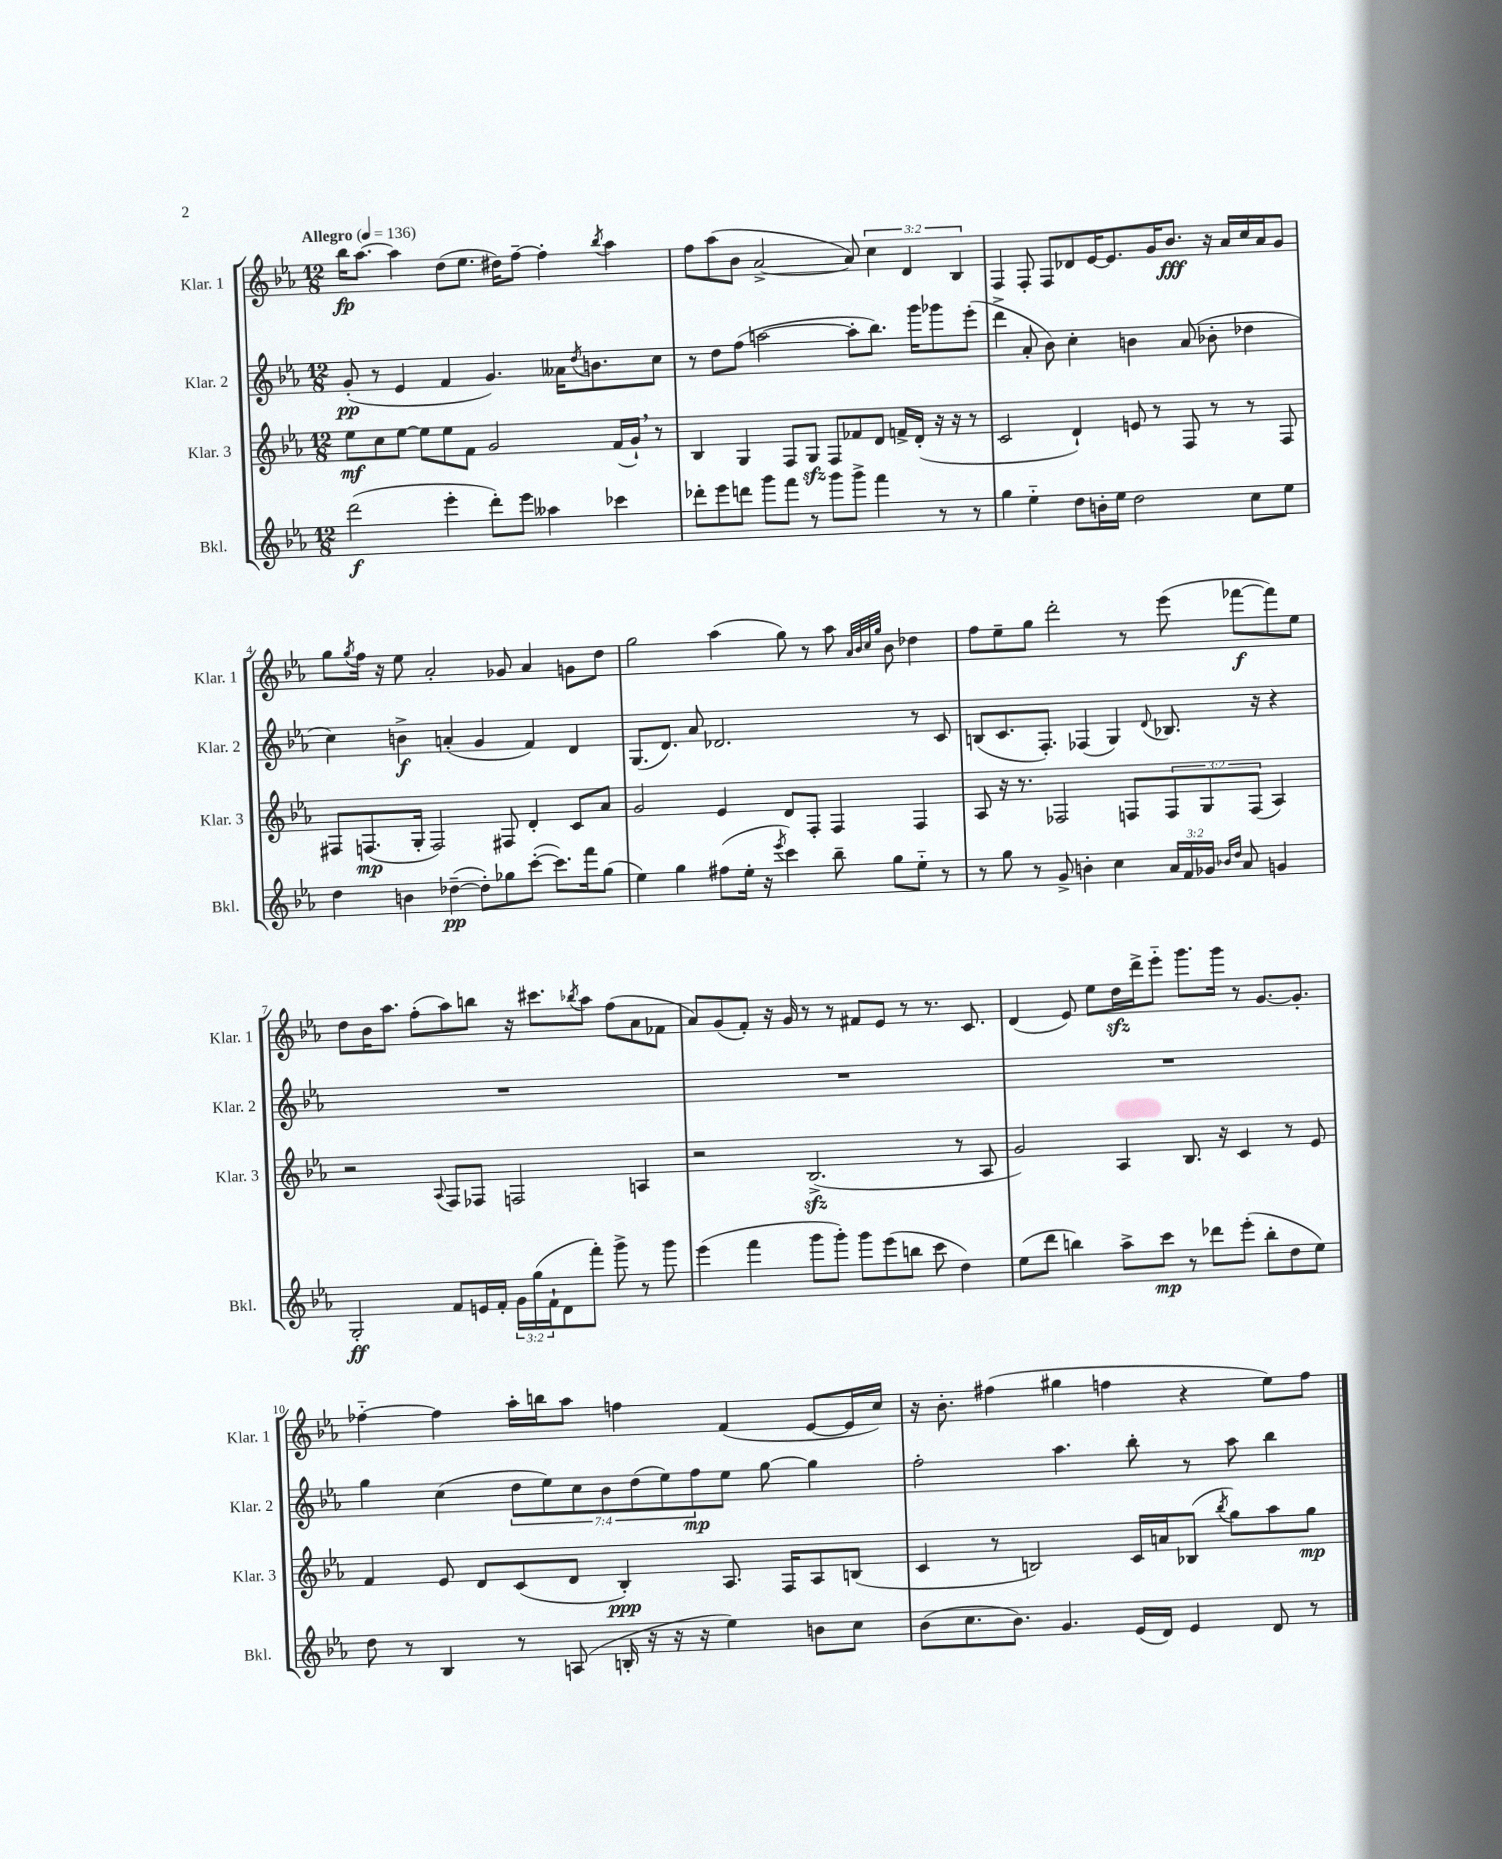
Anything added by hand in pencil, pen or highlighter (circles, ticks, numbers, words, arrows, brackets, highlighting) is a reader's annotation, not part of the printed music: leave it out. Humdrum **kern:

**kern	**kern	**kern	**kern
*staff4	*staff3	*staff2	*staff1
*clefG2	*clefG2	*clefG2	*clefG2
*k[b-e-a-]	*k[b-e-a-]	*k[b-e-a-]	*k[b-e-a-]
*M12/8	*M12/8	*M12/8	*M12/8
*MM136	*MM136	*MM136	*MM136
(2ddd	8ee-	(8g'	16bb-
.	.	.	[8.aa-
.	8cc	8r	.
.	[8ee-	4e-	4aa-]
.	8ee-]	.	.
4eee-'	8ee-	4f	(8dd
.	8f	.	8.ee-
8ddd')	2g	4.g)	.
.	.	.	16dd#)
8eee-	.	.	[8ff~
4aa--	.	.	4ff']
.	.	16a--	.
.	.	8qdd	.
.	.	8.b	.
.	.	.	8qbb-
4ccc-	(16f	.	4aa-
.	16g`)	.	.
.	8r	8cc	.
=	=	=	=
8ddd-'	4B-	8r	8ff
8eee-	.	8dd	(8aa-
8ddd	4G	(8ff	8b-
8ggg	.	[2aa	[2a-^
8fff	8F	.	.
8r	8G	.	.
8ggg	8F	.	.
8ggg^	8f-	8aa']	8a-])
4fff	8d	8.bb-)	6cc
.	16f^	.	.
.	.	.	6d
.	(16d'	16ggg	.
8r	16r	8ggg-	.
.	16r	.	.
.	.	.	6B-
8r	8r	(8eee-'	.
=	=	=	=
4gg	2c	4ddd^	4F
4ee-'~	.	8a-'	8F'
.	.	8b-)	8F
8dd	4d`)	4cc'	8d-
16b'	.	.	[16e-
16ee-	.	.	8.e-]
2dd	8e	4b	.
.	8r	.	16g
.	.	.	8.b-
.	8F	(8a-	.
.	8r	8b-'	16r
.	.	.	16a-
8cc	8r	4dd-	16cc
.	.	.	16a-
8ee-	8F	.	8g
=	=	=	=
4dd	8F#	4cc)	8gg
.	.	.	8qgg
.	(8.F	.	16ff
.	.	.	16r
4b	.	4b^	8ee-
.	16G'	.	.
.	2F)	.	2a-'
([4dd-~	.	(4a'	.
8dd-'])	.	4g	.
8gg-	8F#	.	8g-
([8ccc'	4d'	4f)	4a-
8.ccc])	.	.	.
.	8c	4d	8g
16fff	.	.	.
(8gg-	8a-	.	8dd
=	=	=	=
4ee-)	2g	(8.G	2gg
.	.	8.d)	.
4gg	.	.	.
.	.	8a-	.
(8ff#	4e-	2.d-	(4aa-
16ee-'	.	.	.
16r	.	.	.
8qeee-	.	.	.
4ccc)	8d	.	8gg)
.	8F'	.	8r
8bb-~	4F	.	8aa-
.	.	.	32qqa-
.	.	.	32qqb-
.	.	.	32qqcc
.	.	.	32qqgg
8gg	.	.	8b-
8ee-'~	4F	8r	4dd-
8r	.	8c	.
=	=	=	=
8r	8A-	(8B	8ff
8gg	16r	8.c	8ee-~
.	8.r	.	.
8r	.	.	8gg
.	.	8.F')	.
8g^	2F-	.	2ddd'
4b'	.	(4F-	.
4cc	.	4G)	.
.	8F	.	8r
.	.	8qqd	.
24a-	12F	8.B-	(8eee-
24f	.	.	.
24g-	12G	.	.
16qqb-	.	.	.
16qqdd	.	.	.
8a-	.	.	[8fff-
.	(12F	.	.
.	.	16r	.
4g	4A-)	4r	8fff-])
.	.	.	8ee-
=	=	=	=
2G'	2r	1.r	8dd
.	.	.	16b-
.	.	.	8.aa-
.	.	.	(8ff'
.	8qqA-	.	.
8f	8F	.	8aa-)
16e	8F-	.	8bb
16f'	.	.	.
24g	2F	.	16r
(24gg	.	.	.
.	.	.	8.ccc#
24f`	.	.	.
8d	.	.	.
.	.	.	8qbb-
8fff')	.	.	8aa-
8ggg^	.	.	(8ff
8r	4A	.	8a-
8ggg	.	.	8f-
=	=	=	=
(4eee-	2r	1.r	8a-)
.	.	.	(8g
4fff	.	.	8f')
.	.	.	16r
.	.	.	16g
8ggg	(2.B-^	.	8r
8ggg')	.	.	8r
8ggg	.	.	8f#
(8eee-	.	.	8e-
8bb	.	.	8r
8ccc	.	.	8.r
4dd)	8r	.	.
.	.	.	8.c
.	8A-	.	.
=	=	=	=
(8ee-	2g)	1.r	(4d
8ddd	.	.	.
4bb)	.	.	8e-)
.	.	.	8ee-
8aa-^	4A-	.	16dd
.	.	.	16ddd^
8ccc	.	.	8eee-'~
8r	8.B-	.	8.ggg
8ddd-	.	.	.
.	16r	.	16ggg
(8eee-'	4c	.	8r
8bb'	.	.	[8.g
8dd	8r	.	.
.	.	.	8.g']
8ee-)	8e-	.	.
=	=	=	=
8dd	4f	4gg	[4ff-'~
8r	.	.	.
4B-	8e-	(4cc	4ff-]
.	8d	.	.
8r	(8c	14dd	16aa-'
.	.	.	16bb
.	.	14ee-)	.
(8A	8d	.	8aa-
.	.	14cc	.
.	.	14b-	.
16B'	4B-')	.	4ff
.	.	(14dd	.
16r	.	.	.
.	.	14ee-)	.
16r	.	.	.
.	.	14ff	.
16r	.	.	.
4ee-)	8.A-	8ee-	(4f
.	.	[8gg	.
.	16F	.	.
8b	8A-	4gg]	[8e-
8cc	(8B	.	16e-]
.	.	.	16cc)
=	=	=	=
(8b-	4c	2ff'	16r
.	.	.	8.b-'
8.cc	.	.	.
.	8r	.	(4ff#
8.b-)	.	.	.
.	2B)	.	.
4.g	.	4.aa-	4gg#
.	.	.	4ff
(16e-	16c	8bb-'	.
16d)	16a	.	.
4e-	(8B-	8r	4r
.	8qbb-	.	.
.	8gg)	8aa-	.
8d	8aa-	4bb-	8ee-)
8r	8gg	.	8ff
==	==	==	==
*-	*-	*-	*-
